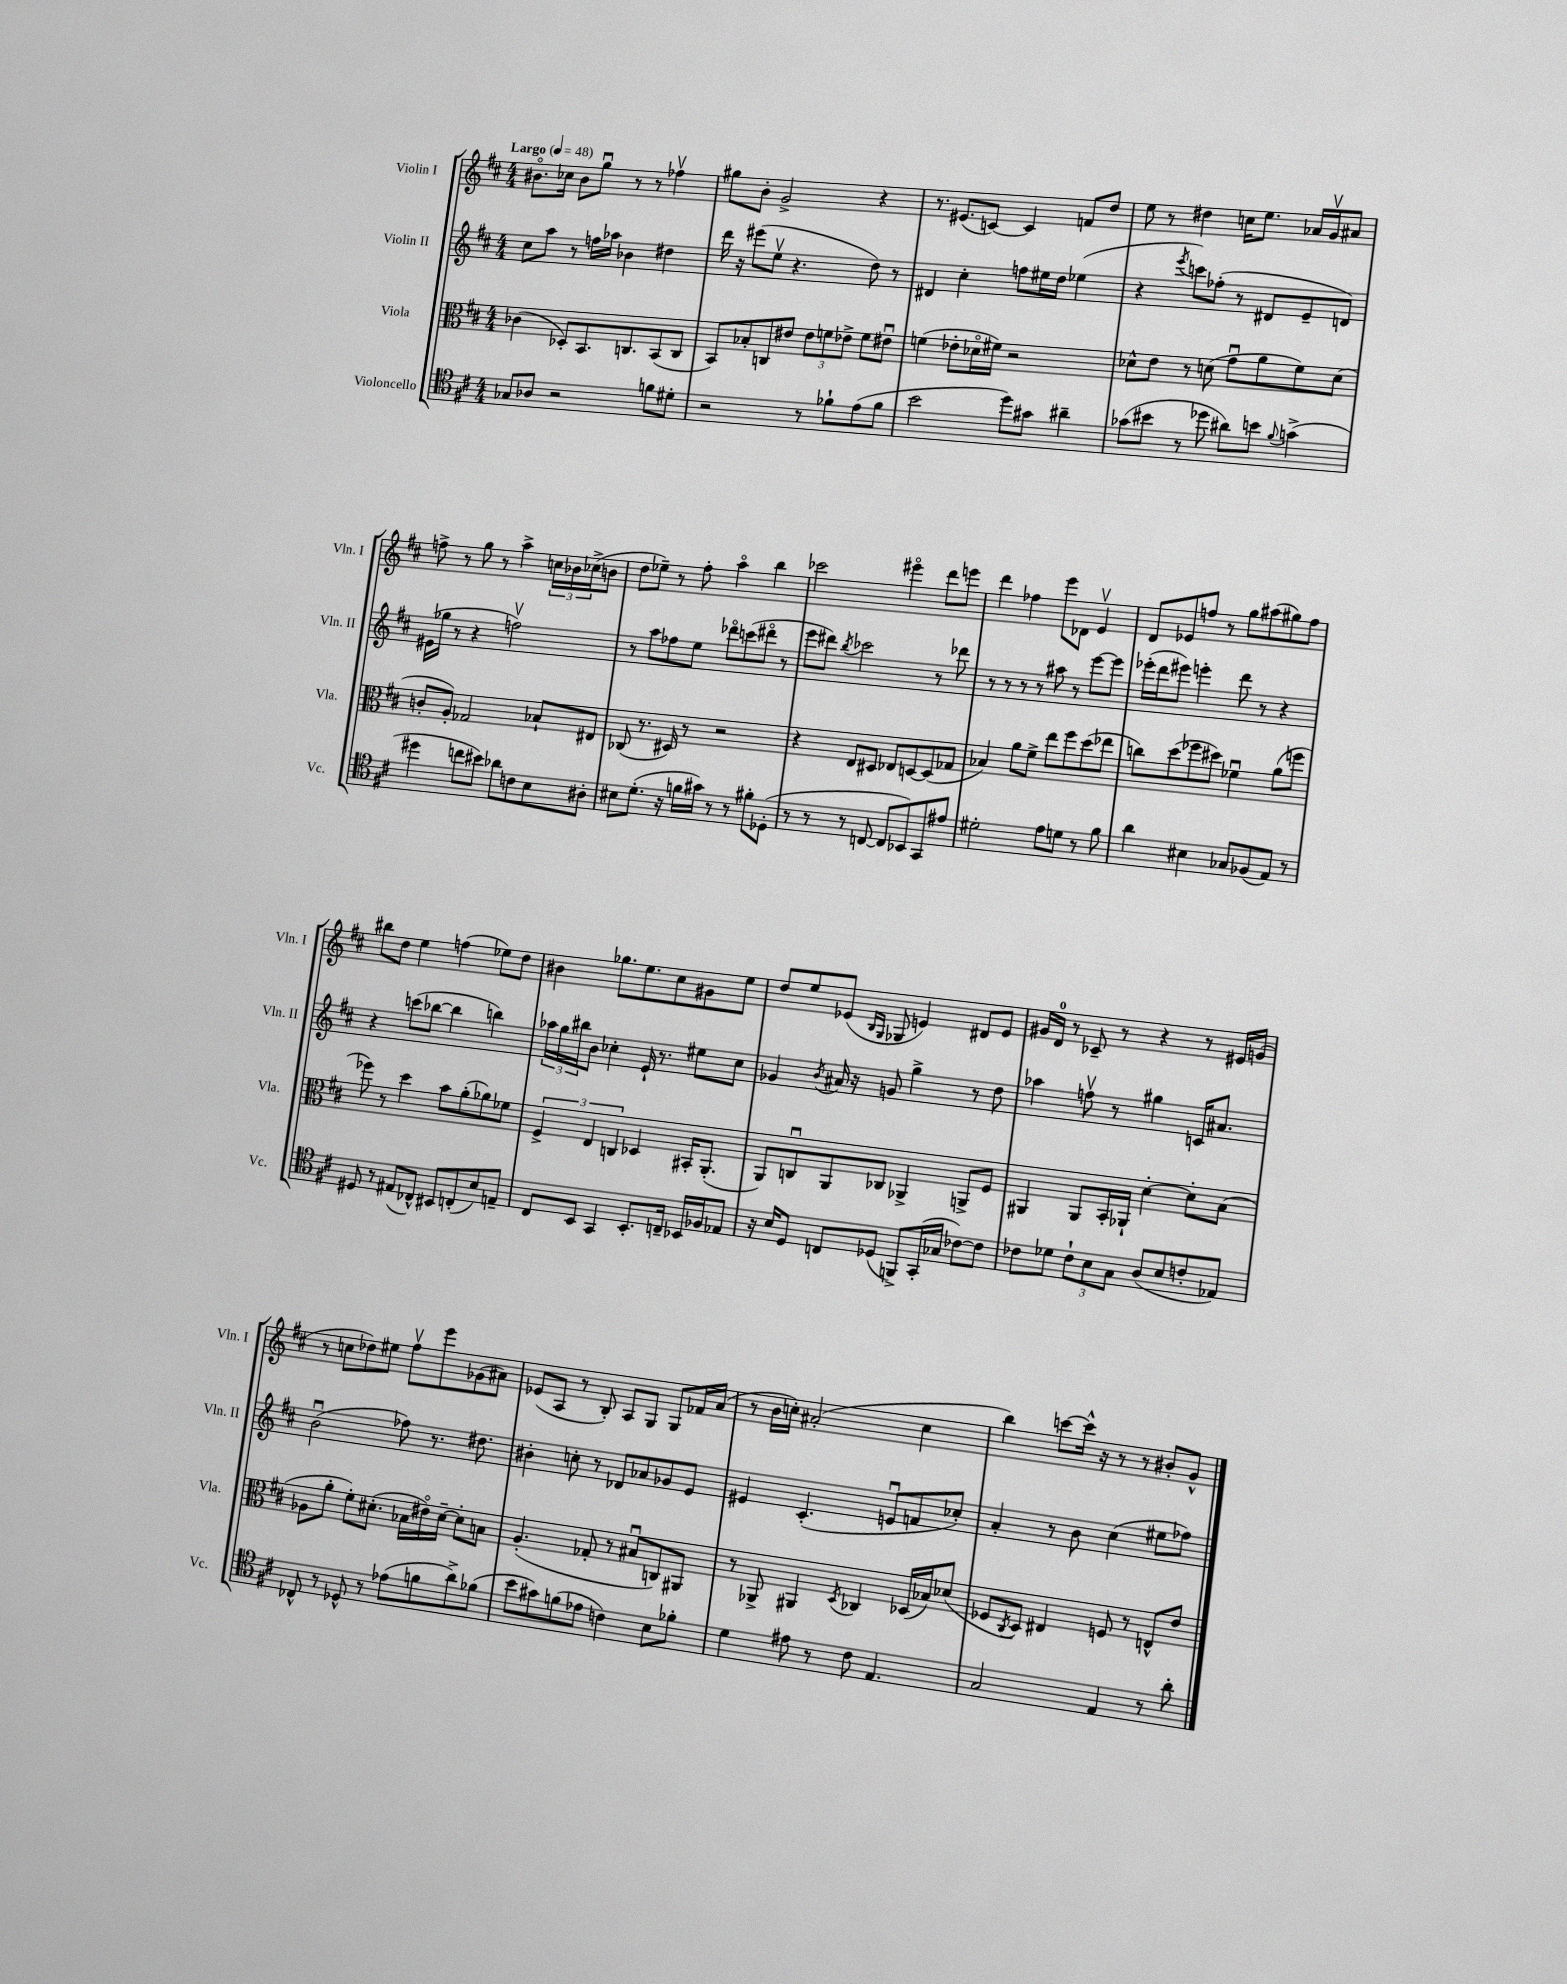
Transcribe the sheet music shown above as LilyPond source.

<<
\new StaffGroup <<
\new Staff = "s0" \with { instrumentName = "Violin I" shortInstrumentName = "Vln. I" } {
    \clef treble \key d \major \numericTimeSignature \time 4/4 \tempo "Largo" 4 = 48
    bis'8.\flageolet ces''16 bis'8 g''8\downbow r8 r8 fes''4\upbow |
    gis''8 b'8-. g'2-> r4 |
    r8. eis'8.( c'8~) c'4 f'8 d''8 |
    e''8 r8 dis''4 c''16 e''8. aes'16 g'16\upbow ais'8 |
    f''8-> r8 g''8 r8 a''4-> \tuplet 3/2 { c''16 bes'16 ces''16->( } b'8 |
    d''8 ees''8--) r8 fis''8-. a''4\flageolet b''4 |
    ces'''2 eis'''4\flageolet d'''8 e'''8 |
    d'''4 fes''4 e'''8 des'8 e'4\upbow |
    d'8 ees'8 f''8 r8 g''8 ais''8( gis''8) f''8 |
    bis''8 d''8 e''4 f''4( ees''8) d''8 |
    bis'4 ges''8. e''8. cis''8 gis'8 e''8 |
    d''8 e''8 ees'8( \grace { b16 g16 } ges8 e'4) dis'8 e'8 |
    gis'16 d'16-0 r8 ces'8-- r8 r4 r8 eis'16 g'16( |
    r8 c''8 des''8) eis''8 fis''8\upbow e'''8 ges'8( ais'8) |
    ees'8( a8 r8 b8-.) a8 g8 g8 fes'16 a'16( |
    r8 b'16 c''16-.) ais'2-.( c''4 |
    b''4) c'''8~ c'''16-^ r16 r8 r8 bis'8-. g'8-^ \bar "|." |
}
\new Staff = "s1" \with { instrumentName = "Violin II" shortInstrumentName = "Vln. II" } {
    \clef treble \key d \major \numericTimeSignature \time 4/4
    cis''8 a''8 r8 f''16 aes''16 bes'4 dis''4 |
    d'''16 r16 eis'''8( e''8\upbow r4. d''8) r8 |
    dis'4 cis''4-. f''8 eis''16 d''16 ees''4( |
    r4 \acciaccatura { e'''8 } c'''8) fes''8-.( r8 dis'8 e'8-- d'8) |
    eis'16( ges''16 r8 r4 f''2\upbow) |
    r8 a''8 fes''8 e''8 des'''8\flageolet c'''8( dis'''8\flageolet r8 |
    e'''8 dis'''8) \acciaccatura { b''8 } ces'''2 r8 des'''8 |
    r8 r8 r8 r8 ais''8 r8 e'''8~ e'''8 |
    ees'''16-.( d'''16 eis'''8) e'''4-. d'''8 r8 r4 |
    r4 c'''8( bes''8~ bes''4 b''4) |
    \tuplet 3/2 { aes''16 g''16 bis''16 } b'8 ces''4-. e'16-! r8. eis''8 ces''8 |
    ges'4 \acciaccatura { b'8 } ais'16 r16 g'8 g''4-> r8 d''8 |
    aes''4 f''8\upbow r8 gis''4 c'16 ais'8. |
    b'2\downbow( fes''8) r8. dis''8. |
    bis'4-. c''8-. r8 des'8 aes'8 ges'8 e'8 |
    eis'4 cis'4.-.( e'8\downbow f'8 ces''8-.) |
    a'4-. r8 b'8 cis''4( eis''8 fes''8) \bar "|." |
}
\new Staff = "s2" \with { instrumentName = "Viola" shortInstrumentName = "Vla." } {
    \clef alto \key d \major \numericTimeSignature \time 4/4
    ces'4( des8-.) b,8. c8. b,8( c8 |
    b,8) bes8-. c8 eis'8 \tuplet 3/2 { eis'8 f'8 ees'8-> } f'8 eis'8\downbow |
    f'4( ees'8-. des'16\flageolet fis'16) r2 |
    des'8-^ e'8 r8 d'8( g'8\downbow a'8 fis'8) d'8( |
    c'8-. a8-.) ges2 bes8-! eis8 |
    ces8( r8. dis16) r8 r2 |
    r4 e8 dis8 ees8 d8~ d8( ges8 |
    bes4) a'8 fis'8-> e''8 fis''8 d''8( ees''8 |
    c''8) d''8( fes''8 dis''8) fes'4\downbow a'8( f''8 |
    fes''8) r8 d''4 b'8 a'8-.( aes'8) fes'8 |
    \tuplet 3/2 { fis4-> e4 c4 } des4 bis,16-. a,8.-.( |
    a,8) c8\downbow a,8 ces8 aes,4-> a,8-> fis8 |
    ais,4 ais,8 b,16-. aes,16-! d'4~-. d'8-. b8( |
    aes8 a'8-. fis'8-.) dis'8.-.( bes16 eis'16\flageolet) dis'16~-- dis'8-. b8 |
    a4.-.( ges8-. r8 bis8\downbow c8) ais,8 |
    r8 aes,8-> ais,4 \acciaccatura { d8 } ces4 des16( bes16) des'8( |
    fes8 \acciaccatura { cis8 } d8) eis4 f8 r8 e8-^ e'8 \bar "|." |
}
\new Staff = "s3" \with { instrumentName = "Violoncello" shortInstrumentName = "Vc." } {
    \clef tenor \key d \major \numericTimeSignature \time 4/4
    ges8 aes8 r2 f'8 dis'8-. |
    r2 r8 fes'8-! e'8( fes'8 |
    b'2 d''8) gis'8 ais'4-- |
    ges'8( bis'8 r8 des''8 ais'8) b'8 \appoggiatura { fis'8 } g'4->( |
    dis''4 c''8 bis'8) aes'8 c'8 b8 ais8-. |
    bis8 d'8.-.( r16 f'16 gis'16) r8 r8 fis'8-. des8-.( |
    r8 r8 r8 c8~ c8 bes,8) g,8 eis'8 |
    dis'2-. e'8 d'8 r8 fis'8 |
    a'4 bis4 ges8 fes8( e8) r8 |
    dis8 r8 eis8( ces8-^) bis,8 c8-.( b8) e8-- |
    cis8 b,8 g,4 b,8.-. c16-- bes,16 fes16 ees8 |
    r16 b16 d8 c8 des8( f,8->) g,16-.( ges16 ces'8~) ces'8 |
    ces'8 des'8 \tuplet 3/2 { ces'8-! b8 g8 } a8( b8 c'8-. ees8) |
    ces8-^ r8 des8-^ r8 ees'8( f'8 a'8->) fes'8( |
    b'8 gis'8) f'8( ees'8 c'4) b8 fes'8-. |
    d'4 eis'8 r8 cis'8 e4. |
    g2 e4 r8 a'8-. \bar "|." |
}
>>
>>
\layout { \context { \Score \remove "Bar_number_engraver" } }
